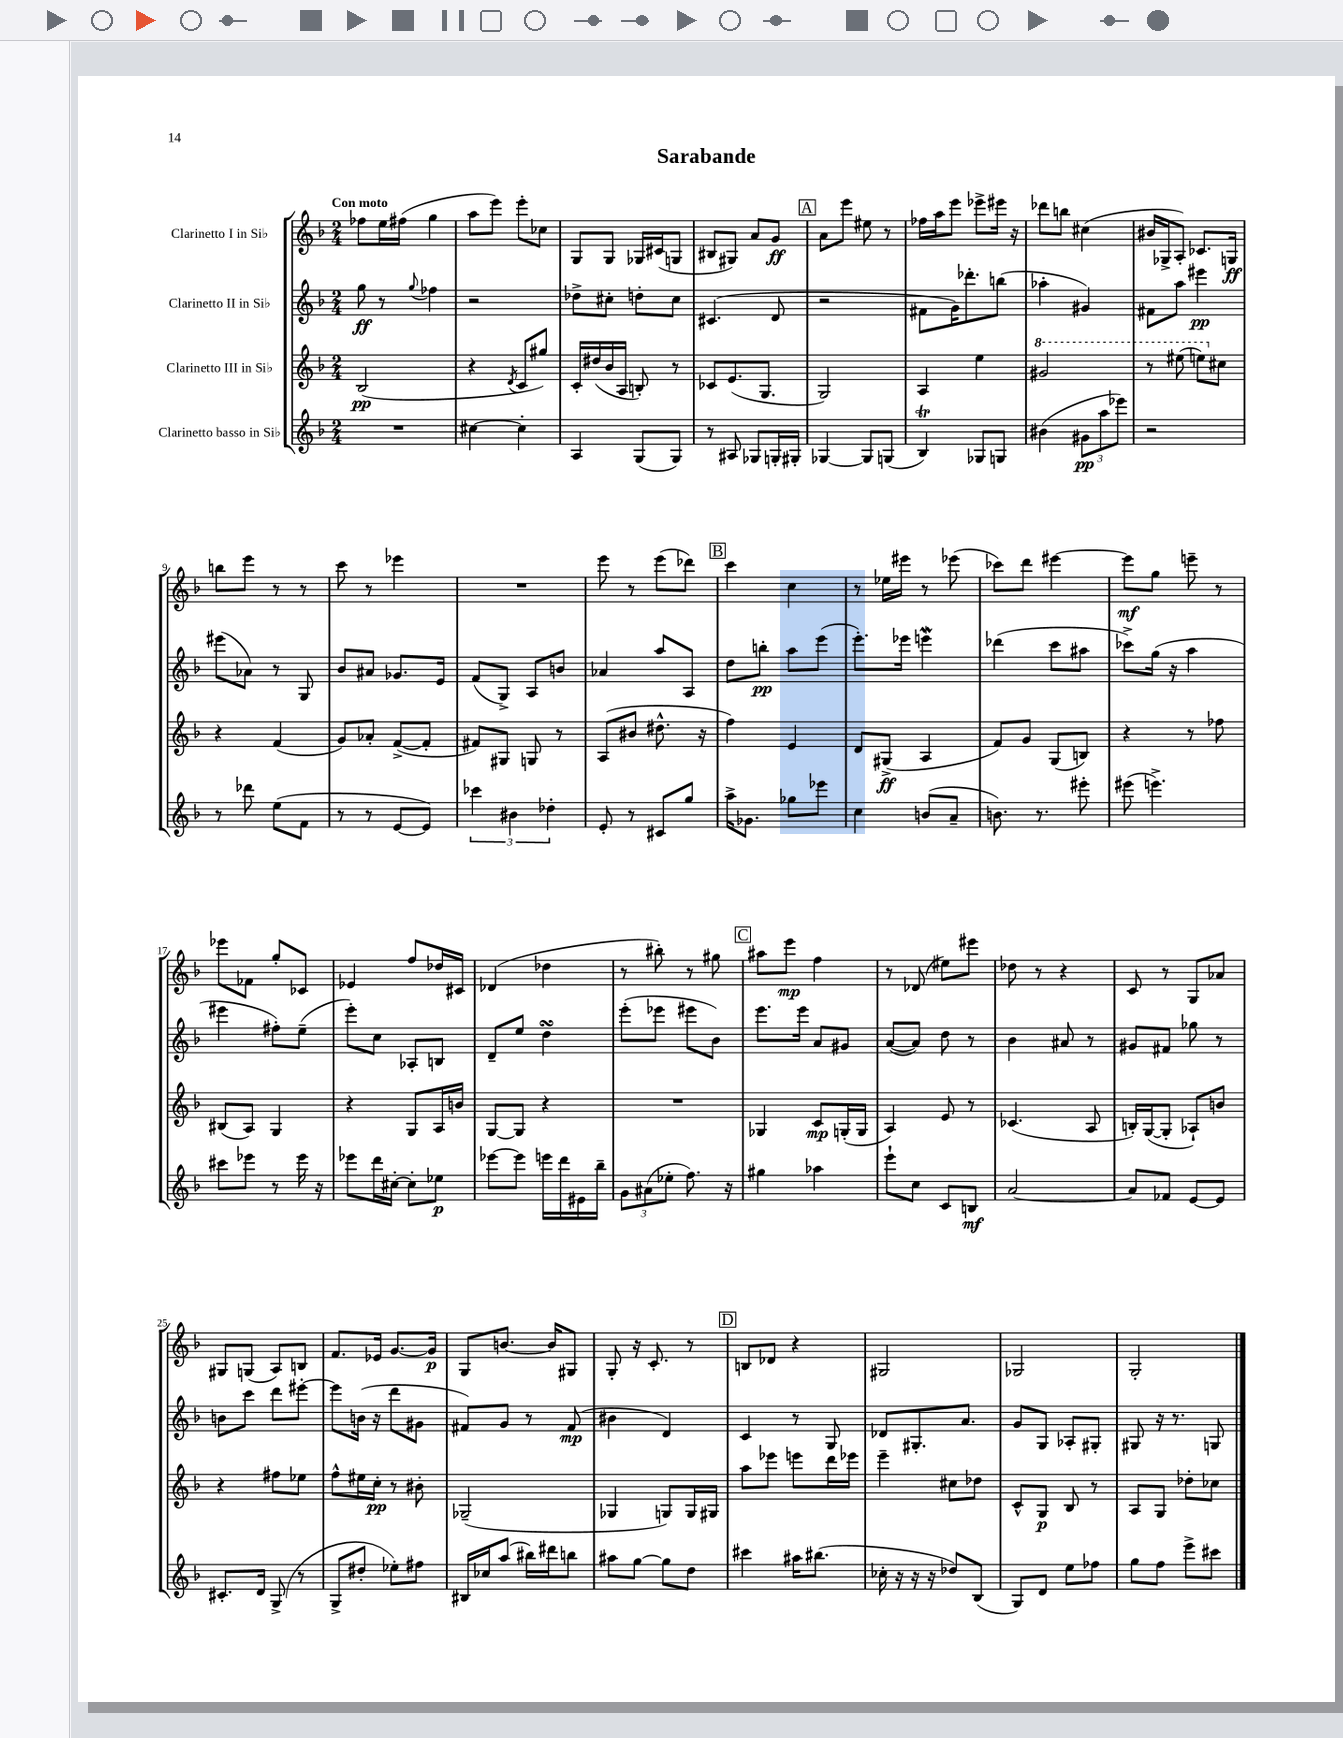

**kern	**kern	**kern	**kern
*staff4	*staff3	*staff2	*staff1
*clefG2	*clefG2	*clefG2	*clefG2
*k[b-]	*k[b-]	*k[b-]	*k[b-]
*M2/4	*M2/4	*M2/4	*M2/4
2r	(2B-/	8gg\	8ff-\L
.	.	8r	16ee\L
.	.	.	(16ff#\JJ
.	.	8qqgg/	.
.	.	4ff-\	4gg\
=	=	=	=
[4cc#\	4r	2r	8aa\L
.	.	.	8eee\J)
.	8qd/	.	.
4cc#'\]	8c/L	.	8eee'\L
.	8gg#/J)	.	8cc-\J
=	=	=	=
4A/	16c'/LL	8dd-^\L	8G/L
.	(16dd#/	.	.
.	16b-/	8cc#'\J	8G/J
.	16A/JJ	.	.
(8G/L	8B'/)	8dd'\L	16G-/LL
.	.	.	(16c#/J
8G/J)	8r	8cc#\J	8G/J
=	=	=	=
8r	8c-/L	(4.c#/	8B#/L
8A#/	(8.e/	.	8G#/J)
8G-/L	.	.	8a/L
.	8.G/J	.	.
16G'/L	.	8d/	8g/J
16G#'/JJ	.	.	.
=	=	=	=
[4G-/	2G/)	2r	8a\L
.	.	.	8eee\J
8G-/]L	.	.	8ee#\
(8G/J	.	.	8r
=	=	=	=
4B-/)	4A/	8f#\L	16ff-\LL
.	.	.	16aa\J
.	.	16g\K)	8eee\J
.	.	8.ddd-'\	.
8G-/L	4ee\	.	8eee-^\L
8G/J	.	(8bb\J	16eee#\Jk
.	.	.	16r
=	=	=	=
(4b#\	2gg#/	4aa-'\	8ddd-\L
.	.	.	8bb\J
12g#\L	.	4g#/)	(4cc#\
12aa\	.	.	.
12eee-\J)	.	.	.
=	=	=	=
2r	8r	8f#\L	16b#/LL
.	.	.	16G-^/J
.	(8eee#\	8aa\J	8A'/J)
.	8eee\L)	4eee#\	8.c-/L
.	8cc#\J	.	.
.	.	.	16G/Jk
=	=	=	=
8r	4r	(8eee#\L	8bb\L
8ddd-\	.	8a-\J)	8eee\J
(8ee\L	(4f/	8r	8r
8f\J	.	8G/	8r
=	=	=	=
8r	8g/L)	8b-/L	8ccc\
8r	8a-'/J	8a#/J	8r
[8e/L	([8f^/L	8.g-/L	4eee-\
8e/]J)	8f'/]J	.	.
.	.	16e/Jk	.
=	=	=	=
6ccc-\	8f#/L)	(8f/L	2r
.	8G#/J	8G^/J)	.
6b#\	.	.	.
.	8G/	8A/L	.
6dd-'\	.	.	.
.	8r	8b/J	.
=	=	=	=
8e'/	(8A/L	4a-/	8eee\
8r	8b#/J	.	8r
8c#/L	8.dd#^^\	8aa/L	(8eee\L
8gg/J	.	8A/J	8ddd-\J)
.	16r	.	.
=	=	=	=
16aa^\LK	4ff\)	8dd\L	4ccc\
8.g-\J	.	.	.
.	.	8bb'\J	.
8gg-\L	4e/	8aa\L	4cc\
8eee-\J	.	(8eee\J	.
=	=	=	=
4cc\	8d/L	8.eee'\L)	8r
.	(8G#^/J	.	16ee-\LL
.	.	16eee-\Jk	16eee#\JJ
(8b/L	4A/	4eee\	8r
8a~/J	.	.	(8eee-\
=	=	=	=
8.b\)	8f/L)	(4ddd-\	8ccc-\L)
.	8g/J	.	8ddd\J
8.r	.	.	.
.	(8G/L	8ccc\L	[4eee#\
8eee#'\	8B/J)	8aa#\J	.
=	=	=	=
(8eee#\	4r	8ccc-^\L)	8eee#\]L
4.eee^\)	.	(16gg\Jk	8gg\J
.	.	16r	.
.	8r	4aa\	8eee~\
.	8ff-\	.	8r
=	=	=	=
8ccc#\L	(8B#/L	4eee#\	8eee-\L
8eee-\J	8A/J)	.	8f-\J
8r	4G/	8ff#'\L)	8gg'/L
16eee-\	.	(8ee~\J	8c-/J
16r	.	.	.
=	=	=	=
8eee-\L	4r	8eee'\L)	4e-/
16ddd\L	.	8cc\J	.
[16cc#'\JJ	.	.	.
8cc#'\]L	8G/L	8A-'/L	8ff/L
8ee-\J	16A/L	8B/J	16dd-/L
.	16b/JJ	.	16c#/JJ
=	=	=	=
[8eee-\L	[8G/L	8d~/L	(4d-/
8eee-\]J	8G/]J	8ee/J	.
16eee\LL	4r	4dd\	4dd-\
16ddd\	.	.	.
16e#\	.	.	.
16bb-~\JJ	.	.	.
=	=	=	=
12g\L	2r	(8eee'\L	8r
(12a#\	.	.	.
.	.	8eee-\J	8bb#'\)
12ee-'\J	.	.	.
8.ff\)	.	8eee#\L	8r
.	.	8b-\J)	8gg#\
16r	.	.	.
=	=	=	=
4gg#\	4G-/	8.eee\L	8aa#\L
.	.	.	8eee\J
.	.	16eee\Jk	.
4aa-\	8c/L	8a/L	4ff\
.	(16G'/L	8g#/J	.
.	16G/JJ	.	.
=	=	=	=
8eee`\L	4A/)	([8a/L	8r
8cc\J	.	8a/]J)	(8d-/
8c/L	8e/	8dd\	8ee#\L)
8B/J	8r	8r	8eee#\J
=	=	=	=
[2a/	(4.c-/	4b-\	8dd-\
.	.	.	8r
.	.	8a#/	4r
.	8A/	8r	.
=	=	=	=
8a/]L	16B'/LL)	8g#/L	8c/
.	([16G/J	.	.
8f-/J	8G'/]J	8f#/J	8r
[8e/L	8A-`/L)	8gg-\	8G/L
8e/]J	8b/J	8r	8a-/J
=	=	=	=
8.c#'/L	4r	8b\L	8G#/L
.	.	8ccc\J	(8G/J
16d/Jk	.	.	.
(8G^/	8ff#\L	8ddd\L	8A/L)
8r	8ee-\J	[8eee#'\J	8B/J
=	=	=	=
8G^/L	8ff^^\L	8eee#\]L	8.f/L
8dd#'/J	16ee#\L	(16b\Jk	.
.	16cc'\JJ	16r	16e-/Jk
8ee-'\L)	8r	8ddd\L	[8.g/L
8ff#\J	8b#'\	8g#\J	.
.	.	.	16g/]Jk
=	=	=	=
16B#/LL	(2G-~/	8f#/L)	8G/L
16cc-/J	.	.	.
(8aa/J	.	8g/J	[8.b/J
16bb#\LL)	.	8r	.
16ddd#\J	.	.	16b/]LK
8bb\J	.	(8f#/	8G#/J
=	=	=	=
8aa#\L	4G-/	4b#\	8G'/
[8gg\J	.	.	16r
.	.	.	8.c'/
8gg\]L	8G/L)	4d/)	.
8dd\J	16G/L	.	8r
.	16G#/JJ	.	.
=	=	=	=
4ccc#\	8aa\L	4c/	8B/L
.	8eee-\J	.	8d-/J
16aa#\LK	8eee\L	8r	4r
(8.bb#\J	.	.	.
.	16ddd\L	8G/	.
.	16eee-\JJ	.	.
=	=	=	=
16cc-'\	4eee~\	8d-/L	2G#/
16r	.	.	.
16r	.	8.G#'/	.
16r	.	.	.
8dd-/L)	8cc#\L	.	.
.	.	8.a/J	.
(8B-/J	8dd-\J	.	.
=	=	=	=
8G/L)	8c^^/L	8g/L	2G-/
8d/J	8G/J	8G/J	.
8ee\L	8B-/	8A-'/L	.
8ff-\J	8r	8G#'/J	.
=	=	=	=
8gg\L	8A/L	8G#/	2G'/
8ff\J	8G/J	16r	.
.	.	8.r	.
8eee^\L	8dd-'\L	.	.
8ccc#\J	8cc-\J	8G/	.
==	==	==	==
*-	*-	*-	*-
